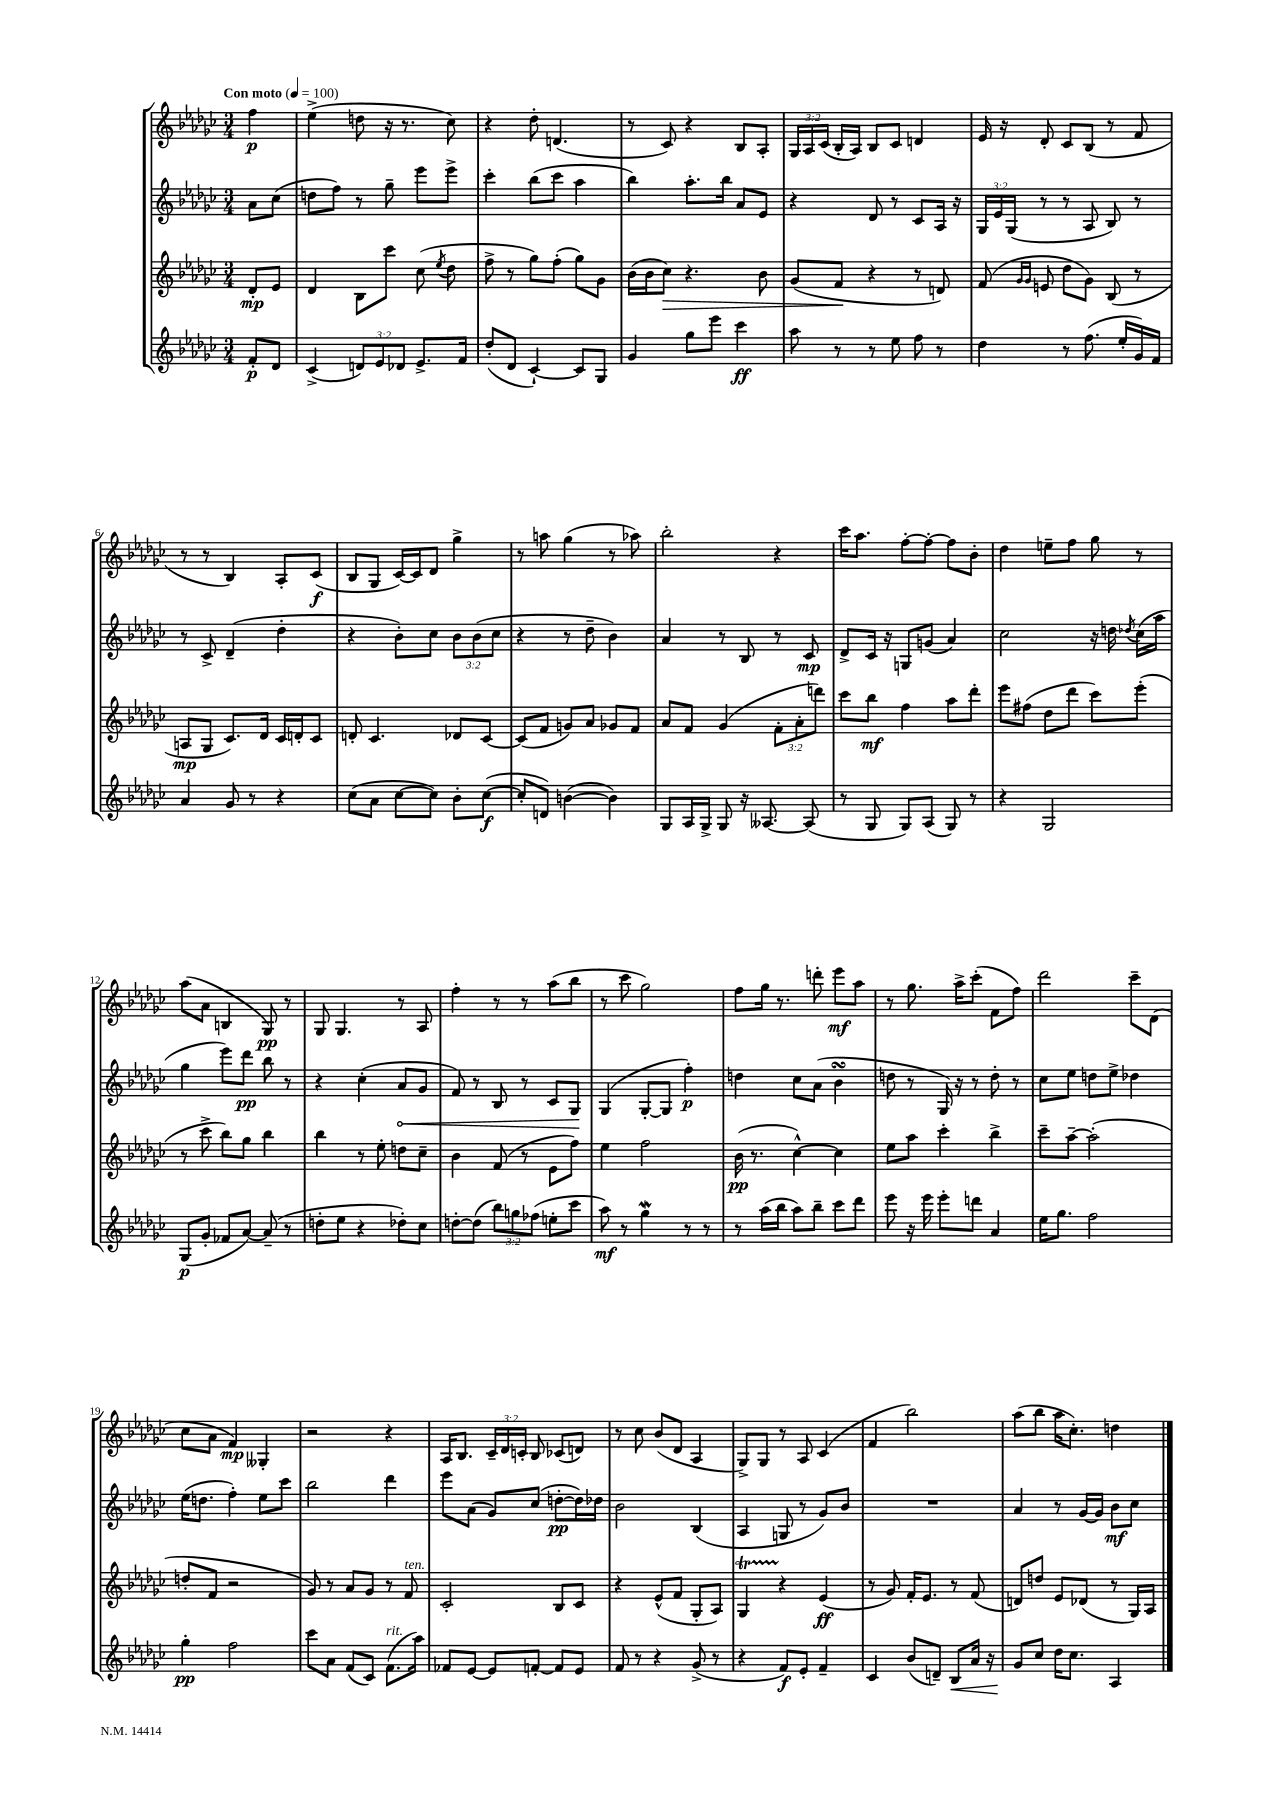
<<
\new StaffGroup <<
\new Staff = "s0" {
    \clef treble \key ges \major \numericTimeSignature \time 3/4 \override Staff.TupletNumber.text = #tuplet-number::calc-fraction-text \partial 4 \tempo "Con moto" 4 = 100
    \autoBeamOff f''4\p |
    ees''4->( d''8 r16 r8. ces''8) |
    r4 des''8-. d'4.( |
    r8 ces'8) r4 bes8[ aes8]-. |
    \tuplet 3/2 { ges16[ aes16 ces'16]( } bes16[-. aes16]) bes8[ ces'8] d'4 |
    ees'16 r16 des'8-. ces'8[ bes8]( r8 f'8 |
    r8 r8 bes4) aes8[-. ces'8]\f( |
    bes8[ ges8] ces'16[~) ces'16 des'8] ges''4-> |
    r8 a''8 ges''4( r8 aes''8) |
    bes''2-. r4 |
    ces'''16[ aes''8.] f''8[~-. f''8]~-. f''8[ bes'8]-. |
    des''4 e''8[-- f''8] ges''8 r8 |
    aes''8[( aes'8] b4 ges8\pp) r8 |
    ges8 ges4. r8 aes8 |
    f''4-. r8 r8 aes''8[( bes''8] |
    r8 ces'''8 ges''2) |
    f''8[ ges''16] r8. d'''8-. ees'''8[\mf aes''8] |
    r8 ges''8. aes''16[-> ces'''8]-.( f'8[ f''8]) |
    des'''2 ces'''8[-- des'8]( |
    ces''8[ aes'8] f'4\mp) geses4-. |
    r2 r4 |
    aes16[ bes8.] \tuplet 3/2 { ces'16[-- des'16 c'16]-. } bes8 ces'8[( d'8]) |
    r8 ces''8 bes'8[( des'8] aes4 |
    ges8[->) ges8] r8 aes8 ces'4( |
    f'4 bes''2) |
    aes''8[( bes''8] aes''16[ ces''8.]-.) d''4 \bar "|." |
}
\new Staff = "s1" {
    \clef treble \key ges \major \numericTimeSignature \time 3/4 \override Staff.TupletNumber.text = #tuplet-number::calc-fraction-text \partial 4
    \autoBeamOff aes'8[ ces''8]( |
    d''8[ f''8]) r8 ges''8-- ees'''8[ ees'''8]-> |
    ces'''4-. bes''8[( ces'''8] aes''4 |
    bes''4) aes''8.[-. bes''16] aes'8[ ees'8] |
    r4 des'8 r8 ces'8[ aes16] r16 |
    \tuplet 3/2 { ges16[ ees'16 ges16]( } r8 r8 aes8 bes8) r8 |
    r8 ces'8-> des'4--( des''4-. |
    r4 bes'8[-.) ces''8] \tuplet 3/2 { bes'8[ bes'8( ces''8] } |
    r4 r8 des''8-- bes'4) |
    aes'4 r8 bes8 r8 ces'8\mp |
    des'8[-> ces'16] r16 g8[ g'8]( aes'4) |
    ces''2 r16 d''16 \acciaccatura { des''8 } ces''16[( aes''16] |
    ges''4 ees'''8[) des'''8]\pp bes''8 r8 |
    r4 ces''4-.( \once \override Hairpin.circled-tip = ##t aes'8[\< ges'8] |
    f'8) r8 bes8 r8 ces'8[ ges8]\! |
    ges4( ges8[~-. ges8] f''4-.\p) |
    d''4 ces''8[ aes'8]( bes'4\turn |
    d''8 r8 ges16) r16 r8 d''8-. r8 |
    ces''8[ ees''8] d''8[ ees''8]-> des''4 |
    ees''16[( d''8.] f''4-.) ees''8[ ces'''8] |
    bes''2 des'''4 |
    ees'''8[ aes'8]( ges'8[) ces''8]( d''8[~-.\pp d''16) des''16] |
    bes'2 bes4( |
    aes4 g8 r8 ges'8[) bes'8] |
    R2. |
    aes'4 r8 ges'16[~ ges'16] bes'8[\mf ces''8] \bar "|." |
}
\new Staff = "s2" {
    \clef treble \key ges \major \numericTimeSignature \time 3/4 \override Staff.TupletNumber.text = #tuplet-number::calc-fraction-text \partial 4
    \autoBeamOff des'8[-.\mp ees'8] |
    des'4 bes8[ ces'''8] ces''8( \acciaccatura { ees''8 } des''8 |
    f''8-> r8 ges''8[) f''8]-.( ges''8[) ges'8] |
    bes'16[( bes'16 ces''8]\>) r4. bes'8 |
    ges'8[( f'8]\! r4 r8 d'8) |
    f'8( \grace { ges'16[ ges'16] } e'8 des''8[ ges'8]) bes8( r8 |
    a8[\mp ges8] ces'8.[) des'16] ces'16[ d'16-. ces'8] |
    d'8-. ces'4. des'8[ ces'8]~ |
    ces'8[( f'8] g'8[) aes'8] ges'8[ f'8] |
    aes'8[ f'8] ges'4( \tuplet 3/2 { f'8[-. aes'8-. d'''8]) } |
    ces'''8[ bes''8]\mf f''4 aes''8[ des'''8]-. |
    ees'''8[ fis''8]( des''8[ des'''8] ces'''8[) ees'''8]-.( |
    r8 ces'''8-> bes''8[) ges''8] bes''4 |
    bes''4 r8 ees''8-. d''8[ ces''8]-- |
    bes'4 f'8( r8 ees'8[ f''8]) |
    ees''4 f''2 |
    bes'16\pp( r8. ces''4~-^) ces''4 |
    ees''8[ aes''8] ces'''4-. bes''4-> |
    ces'''8[-- aes''8]~-- aes''2-.( |
    d''8[-. f'8] r2 |
    ges'8) r8 aes'8[ ges'8] r8 f'8^\markup { \italic "ten." } |
    ces'2-. bes8[ ces'8] |
    r4 ees'8[-^( f'8] ges8[-. aes8]) |
    ges4\startTrillSpan r4\stopTrillSpan ees'4\ff( |
    r8 ges'8) f'16[-. ees'8.] r8 f'8( |
    d'8[) d''8] ees'8[ des'8]( r8 ges16[) aes16] \bar "|." |
}
\new Staff = "s3" {
    \clef treble \key ges \major \numericTimeSignature \time 3/4 \override Staff.TupletNumber.text = #tuplet-number::calc-fraction-text \partial 4
    \autoBeamOff f'8[-.\p des'8] |
    ces'4->( \tuplet 3/2 { d'8[) ees'8 des'8] } ees'8.[-> f'16] |
    des''8[-.( des'8] ces'4~-!) ces'8[ ges8] |
    ges'4 ges''8[ ees'''8] ces'''4\ff |
    aes''8 r8 r8 ees''8 f''8 r8 |
    des''4 r8 f''8.( ees''16[-. ges'16) f'16] |
    aes'4 ges'8 r8 r4 |
    ces''8[( aes'8] ces''8[~ ces''8]) bes'8[-. ces''8]~\f( |
    ces''8[-. d'8]) b'4~( b'4) |
    ges8[ aes16 ges16]-> ges8 r16 aeses8.~ aeses8( |
    r8 ges8 ges8[) aes8]( ges8) r8 |
    r4 ges2 |
    ges8[\p( ges'8]-. fes'8[ aes'8]~) aes'8--( r8 |
    d''8[-. ees''8] r4 des''8[-.) ces''8] |
    d''8[~-. d''8]( \tuplet 3/2 { bes''8[) g''8 fes''8]( } e''8[-. ces'''8] |
    aes''8\mf) r8 ges''4\mordent r8 r8 |
    r8 aes''16[( bes''16] aes''8[) bes''8]-- ces'''8[ des'''8] |
    ees'''8 r16 ees'''16 ees'''8[-. d'''8] aes'4 |
    ees''16[ ges''8.] f''2 |
    ges''4-.\pp f''2 |
    ces'''8[ aes'8] f'8[( ces'8]) f'8.[^\markup { \italic "rit." }( aes''16]) |
    fes'8[ ees'8]~ ees'8[ f'8]~-. f'8[ ees'8] |
    f'8 r8 r4 ges'8->( r8 |
    r4 f'8[\f) ees'8]-. f'4-- |
    ces'4 bes'8[( d'8]--) bes8[\< aes'16] r16 |
    ges'8[\! ces''8] des''16[ ces''8.] aes4 \bar "|." |
}
>>
>>
